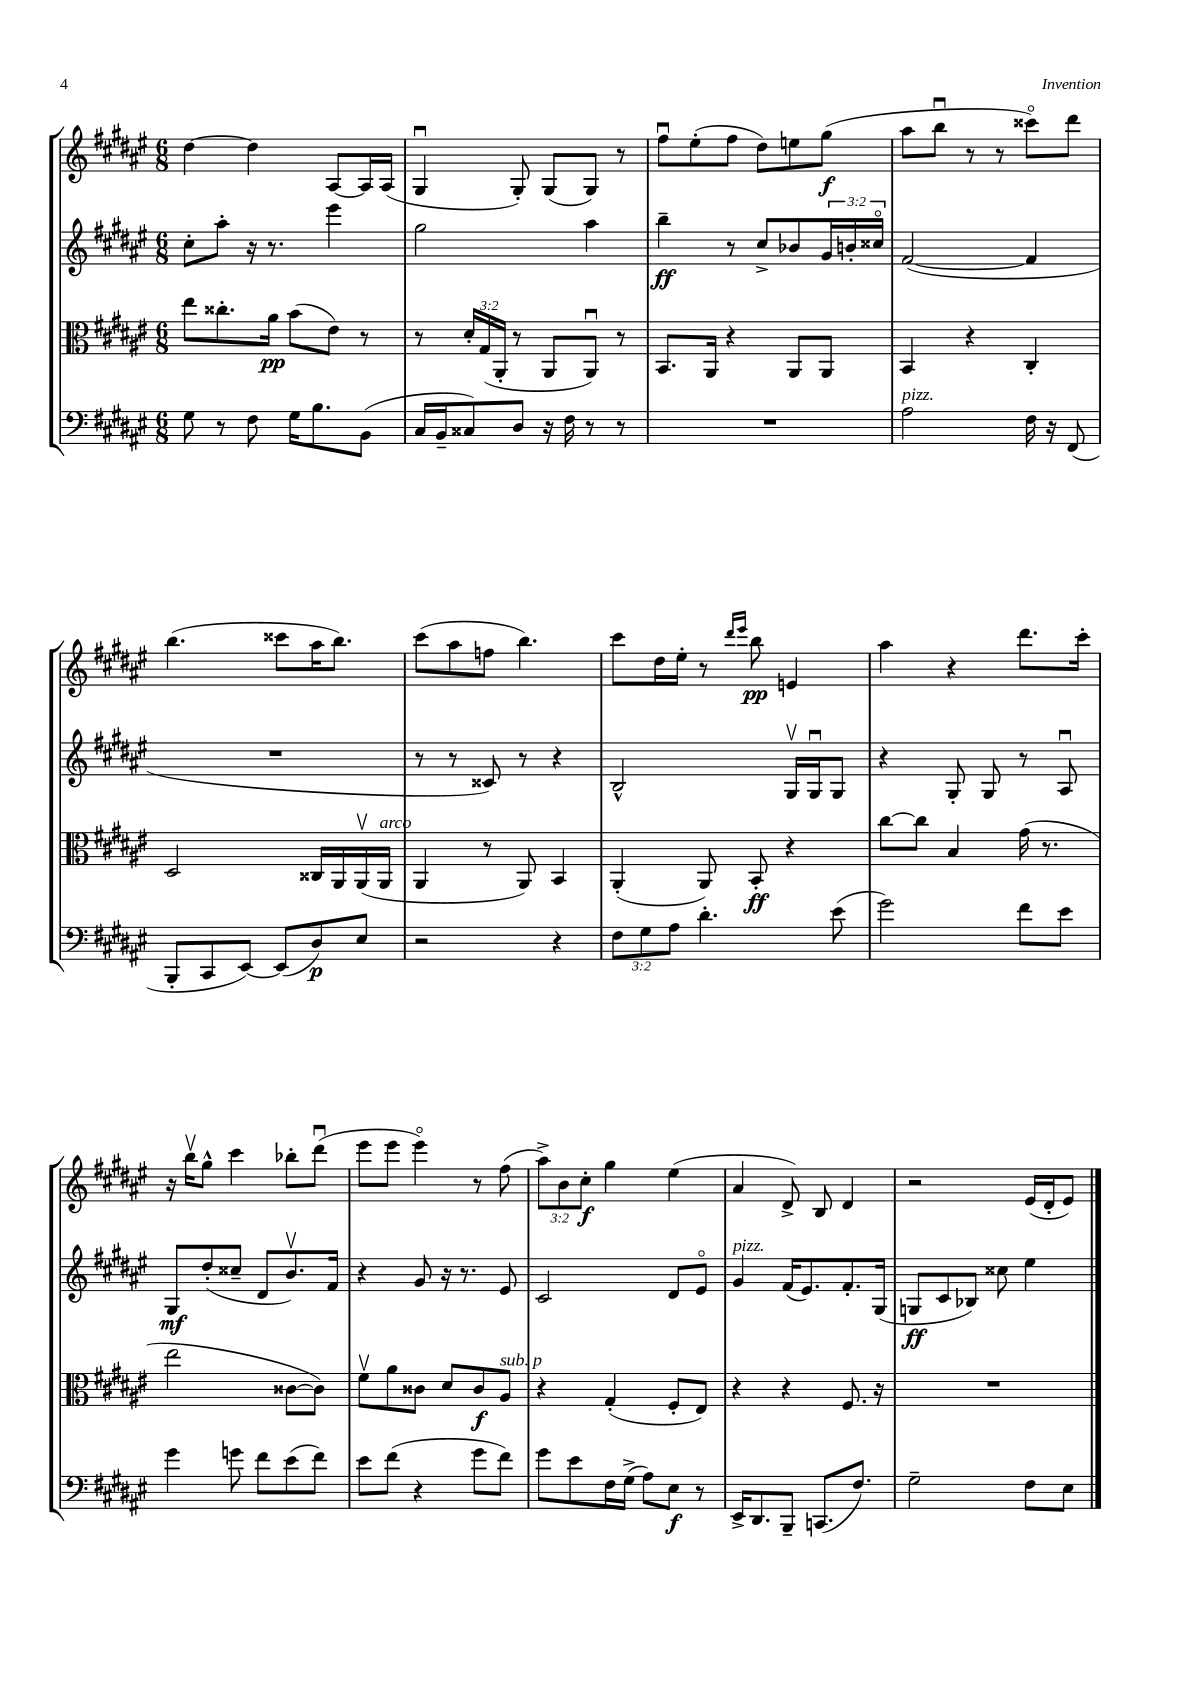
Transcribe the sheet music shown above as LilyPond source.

<<
\new StaffGroup <<
\new Staff = "s0" {
    \clef treble \key fis \major \numericTimeSignature \time 6/8 \override Staff.TupletNumber.text = #tuplet-number::calc-fraction-text
    dis''4~ dis''4 ais8~ ais16 ais16( |
    gis4\downbow gis8-.) gis8( gis8) r8 |
    fis''8\downbow eis''8-.( fis''8 dis''8) e''8 gis''8\f( |
    ais''8 b''8\downbow r8 r8 cisis'''8\flageolet) dis'''8 |
    b''4.( cisis'''8 ais''16 b''8.) |
    cis'''8( ais''8 f''8 b''4.) |
    cis'''8 dis''16 eis''16-. r8 \grace { dis'''16 eis'''16 } b''8\pp e'4 |
    ais''4 r4 dis'''8. cis'''16-. |
    r16 b''16\upbow gis''8-^ cis'''4 bes''8-. dis'''8\downbow( |
    eis'''8 eis'''8 eis'''4\flageolet) r8 fis''8( |
    \tuplet 3/2 { ais''8->) b'8 cis''8-.\f } gis''4 eis''4( |
    ais'4 dis'8->) b8 dis'4 |
    r2 eis'16( dis'16-. eis'8) \bar "|." |
}
\new Staff = "s1" {
    \clef treble \key fis \major \numericTimeSignature \time 6/8 \override Staff.TupletNumber.text = #tuplet-number::calc-fraction-text
    cis''8-. ais''8-. r16 r8. eis'''4 |
    gis''2 ais''4 |
    b''4--\ff r8 cis''8-> bes'8 \tuplet 3/2 { gis'16 b'16-. cisis''16\flageolet } |
    fis'2~( fis'4 |
    R2. |
    r8 r8 cisis'8) r8 r4 |
    b2-^ gis16\upbow gis16\downbow gis8 |
    r4 gis8-. gis8 r8 ais8\downbow |
    gis8\mf dis''8-.( cisis''8-- dis'8 b'8.\upbow) fis'16 |
    r4 gis'8 r16 r8. eis'8 |
    cis'2 dis'8 eis'8\flageolet |
    gis'4^\markup { \italic "pizz." } fis'16( eis'8.) fis'8.-. gis16( |
    g8\ff cis'8 bes8) cisis''8 eis''4 \bar "|." |
}
\new Staff = "s2" {
    \clef alto \key fis \major \numericTimeSignature \time 6/8 \override Staff.TupletNumber.text = #tuplet-number::calc-fraction-text
    eis''8 cisis''8.-. ais'16\pp b'8( eis'8) r8 |
    r8 \tuplet 3/2 { dis'16-. gis16( ais,16-. } r8 ais,8 ais,8\downbow) r8 |
    b,8. ais,16 r4 ais,8 ais,8 |
    b,4 r4 cis4-. |
    dis2 cisis16 ais,16 ais,16\upbow( ais,16^\markup { \italic "arco" } |
    ais,4 r8 ais,8) b,4 |
    ais,4-.( ais,8) b,8-.\ff r4 |
    cis''8~ cis''8 b4 gis'16( r8. |
    eis''2 cisis'8~ cisis'8) |
    fis'8\upbow ais'8 cisis'8 dis'8 cisis'8\f ais8^\markup { \italic "sub. p" } |
    r4 gis4-.( fis8-. eis8) |
    r4 r4 fis8. r16 |
    R2. \bar "|." |
}
\new Staff = "s3" {
    \clef bass \key fis \major \numericTimeSignature \time 6/8 \override Staff.TupletNumber.text = #tuplet-number::calc-fraction-text
    gis8 r8 fis8 gis16 b8. b,8( |
    cis16 b,16-- cisis8) dis8 r16 fis16 r8 r8 |
    R2. |
    ais2^\markup { \italic "pizz." } fis16 r16 fis,8( |
    b,,8-. cis,8 eis,8~) eis,8( dis8\p) eis8 |
    r2 r4 |
    \tuplet 3/2 { fis8 gis8 ais8 } dis'4.-. eis'8( |
    gis'2) fis'8 eis'8 |
    gis'4 g'8 fis'8 eis'8( fis'8) |
    eis'8 fis'8( r4 gis'8 fis'8) |
    gis'8 eis'8 fis16 gis16->( ais8) eis8\f r8 |
    eis,16-> dis,8. b,,8-- c,8.( fis8.) |
    gis2-- fis8 eis8 \bar "|." |
}
>>
>>
\layout { \context { \Score \remove "Bar_number_engraver" } }
